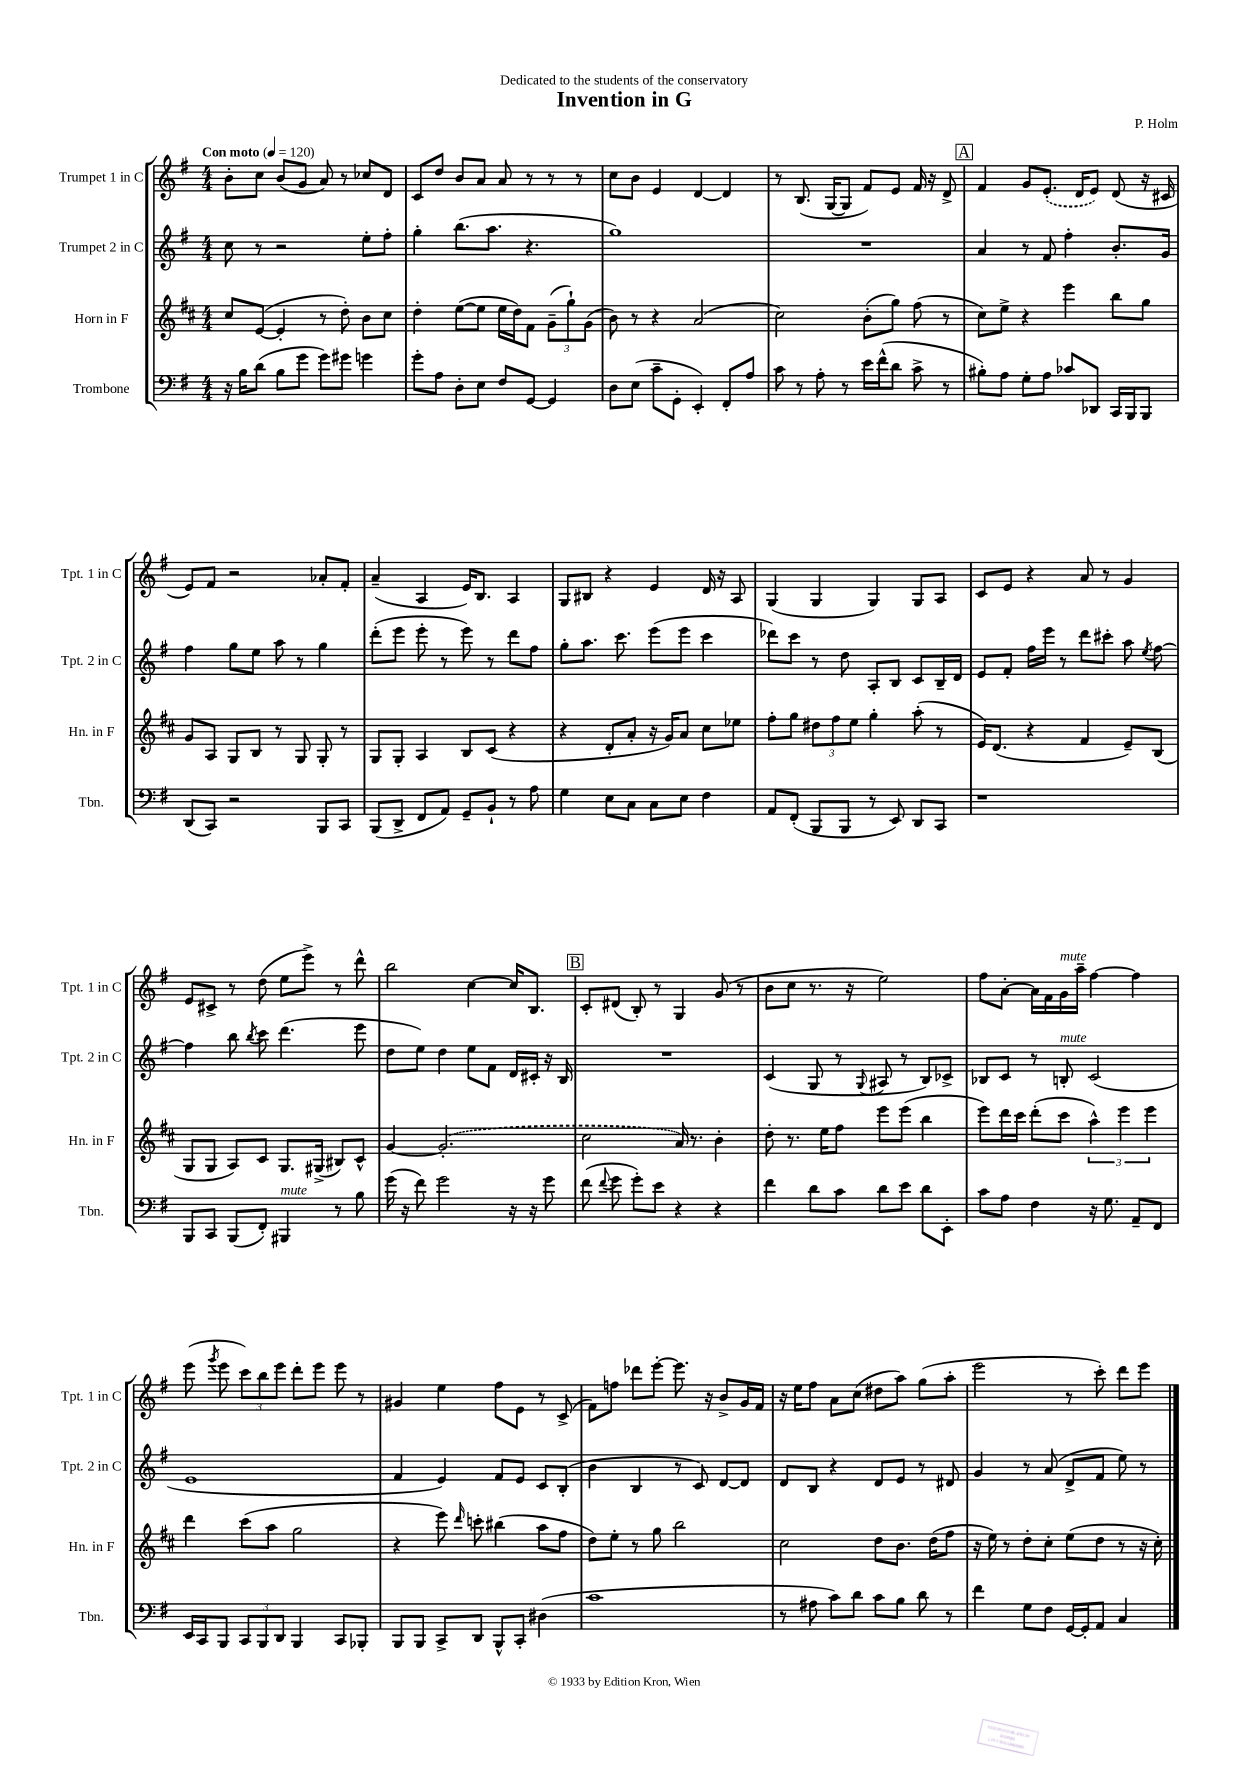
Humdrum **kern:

**kern	**kern	**kern	**kern
*part4	*part3	*part2	*part1
*staff4	*staff3	*staff2	*staff1
*I"Trombone	*I"Horn in F	*I"Trumpet 2 in C	*I"Trumpet 1 in C
*I'Tbn.	*I'Hn. in F	*I'Tpt. 2 in C	*I'Tpt. 1 in C
*clefF4	*clefG2	*clefG2	*clefG2
*k[f#]	*k[f#c#]	*k[f#]	*k[f#]
*M4/4	*M4/4	*M4/4	*M4/4
*MM120	*MM120	*MM120	*MM120
=1	=1	=1	=1
!	!	!	!LO:TX:a:B:t=Con moto
16r	8cc#/L	8cc\	8b'\L
16B\KL	.	.	.
(8d\J	([8e/J	8r	8cc\J
8B\L	4e'/]	2r	(8b/L
8g\J	.	.	8g/J
8g\L)	8r	.	8a/)
8g#X\J	8dd'\)	.	8r
4gn\	8b\L	8ee'\L	8cc-X/L
.	8cc#\J	8ff#'\J	8d/J
=2	=2	=2	=2
8g'\L	4dd'\	4gg'\	8c/L
8A\J	.	.	8dd/J
8D'\L	([8ee\L	(8.bb\L	8b/L
8E\J	8ee\J]	.	8a/J
.	.	8.aa\J	.
8F#/L	16ee\LL	.	8a/
.	16dd\J)	.	.
[8GG/J	8f#\J	4.r	8r
4GG/]	(12g~\L	.	8r
.	12gg`\)	.	.
.	.	.	8r
.	(12g\J	.	.
=3	=3	=3	=3
8D\L	8b\)	1gg)	8cc\L
(8E\J	8r	.	8b\J
8c~\L	4r	.	4e/
8GG'\J	.	.	.
4EE'/)	(2a/	.	[4d/
8FF#'/L	.	.	4d/]
8A/J	.	.	.
=4	=4	=4	=4
8c\	2cc#\)	1r	8r
8r	.	.	(8.B/
8A'\	.	.	.
.	.	.	[16G/KL
8r	.	.	8G/J]
16e\LL	(8b'\L	.	8f#/L)
(16f#^^\J	.	.	.
8d\J	8gg\J)	.	8e/J
8c^\	(8ff#\	.	16f#/
.	.	.	16r
8r	8r	.	8d^/
!!LO:REH:place=s1:t=A
=5	=5	=5	=5
8B#X'\L)	8cc#\L)	4a/	4f#/
8A\J	8ee^\J	.	.
8G'\L	4r	8r	8g/L
8A\J	.	8f#/	(8.e'/J
8c-X/L	4eee\	4ff#'\	.
.	.	.	16d/KL
8DD-X/J	.	.	8e/J)
16CC/LL	8bb\L	8.b'/L	(8d/
16BBB/J	.	.	.
8BBB/J	8gg\J	.	16r
.	.	16g/Jk	16c#X/
!!LO:LB:g=z
=6	=6	=6	=6
(8DD/L	8g/L	4ff#\	8e/L)
8CC/J)	8A/J	.	8f#/J
2r	8G/L	8gg\L	2r
.	8B/J	8ee\J	.
.	8r	8aa\	.
.	8G/	8r	.
8BBB/L	8G'/	4gg\	8a-X'/L
8CC/J	8r	.	8f#'/J
=7	=7	=7	=7
(8BBB/L	8G/L	(8ddd'\L	(4a~/
8DD^/J	8G'/J	8eee\J	.
8FF#/L	4A/	8eee'\	4A/
8AA/J)	.	8r	.
8GG~/L	8B/L	8eee\)	16e/KL)
.	.	.	8.B/J
8BB`/J	(8c#/J	8r	.
8r	4r	8ddd\L	4A/
8A\	.	8ff#\J	.
=8	=8	=8	=8
4G\	4r	8gg'\L	8G/L
.	.	8.aa\J	8B#X/J
8E\L	8d'/L	.	4r
.	.	8.ccc\	.
8C\J	8a'/J	.	.
8C\L	16r	(8eee\L	4e/
.	16g/KL)	.	.
8E\J	8a/J	8eee\J	.
4F#\	8cc#\L	4ccc\	16d/
.	.	.	16r
.	8ee-X\J	.	8A/
=9	=9	=9	=9
8AA/L	8ff#'\L	8ddd-X\L)	(4G/
(8FF#'/J	8gg\J	8ccc\J	.
8BBB/L	12dd#X\L	8r	4G/
.	12ff#\	.	.
8BBB/J	.	8dd\	.
.	12ee\J	.	.
8r	4gg'\	8A'/L	4G/)
8EE/)	.	8B/J	.
8DD/L	(8aa'\	8c/L	8G/L
8CC/J	8r	16B~/L	8A/J
.	.	16d/JJ	.
=10	=10	=10	=10
1r	16e/KL)	8e/L	8c/L
.	(8.d/J	.	.
.	.	8f#'/J	8e/J
.	4r	16ff#\LL	4r
.	.	16eee\JJ	.
.	.	8r	.
.	4f#/	8ddd\L	8a/
.	.	8ccc#X'\J	8r
.	8e~/L)	8aa\	4g/
.	.	8qee/	.
.	(8B/J	[8ff#\	.
!!LO:LB:g=z
=11	=11	=11	=11
8BBB/L	8G/L	4ff#\]	8e/L
8CC/J	8G/J	.	8c#X^/J
(8BBB/L	8A/L)	8bb\	8r
.	.	8qbb/	.
8FF#'/J)	8c#/J	8ccc\	(8dd\
!LO:TX:a:i:t=mute	!	!	!
4BBB#X/	8.G/L	(4.ddd\	8ee\L
.	.	.	8eee^\J)
.	(16G#X^/Jk	.	.
8r	8B#X/L)	.	8r
8B\	8c#^^/J	8eee\	8ddd^^\
=12	=12	=12	=12
(16g\	[4g/	8dd\L	2bb\
16r	.	.	.
8f#\)	.	8ee\J)	.
2g\	(2.g'/]	4dd\	.
.	.	8ee\L	[4cc\
.	.	8f#\J	.
16r	.	16d/LL	16cc/KL]
16r	.	16c#X'/JJ	8.B/J
8g\	.	16r	.
.	.	16B/	.
!!LO:REH:place=s1:t=B
=13	=13	=13	=13
(8f#\	2cc#\	1r	8c'/L
8qqf#/	.	.	.
8g\	.	.	(8d#X/J
8g'\L)	.	.	8B'/)
8e\J	.	.	8r
4r	16a/)	.	4G/
.	8.r	.	.
4r	4b'\	.	(8g/
.	.	.	8r
=14	=14	=14	=14
4f#\	8dd'\	(4c/	8b\L
.	8.r	.	8cc\J
8d\L	.	8G/	8.r
.	16ee\KL	.	.
8c\J	8ff#\J	8r	.
.	.	.	16r
.	.	8qqG/	.
8d\L	8eee\L	8A#X/	2ee\)
8e\J	(8eee\J	8r	.
8d\L	4bb\	8B/L)	.
8EE'\J	.	8c-X^/J	.
=15	=15	=15	=15
8c\L	8eee\L)	8B-X/L	8ff#\L
8A\J	16ddd\L	8c/J	[8a'\J
.	16ccc#\JJ	.	.
4F#\	(8ddd'\L	8r	16a\LL]
.	.	.	16f#\
!	!	!	!LO:TX:a:i:t=mute
!	!	!LO:TX:a:i:t=mute	!
.	8ccc#\J	8Bn'/	16g\
.	.	.	16aa~\JJ
16r	6aa^^\)	(2c/	[4ff#\
8.G\	.	.	.
.	6eee\	.	.
8AA~/L	.	.	4ff#\]
.	6eee\	.	.
8FF#/J	.	.	.
!!LO:LB:g=z
=16	=16	=16	=16
16EE/LL	4ddd\	1e	(8eee\
16CC/J	.	.	.
.	.	.	8qggg/
8BBB/J	.	.	8eee\
12CC/L	(8ccc#\L	.	12ccc\L)
12BBB/	.	.	12bb\
.	8aa\J	.	.
12DD/J	.	.	12eee\J
4BBB/	2gg\	.	8ddd'\L
.	.	.	8eee\J
8CC/L	.	.	8eee\
8BBB-X'/J	.	.	8r
=17	=17	=17	=17
8BBB/L	4r	4f#/	4g#X/
8BBB/J	.	.	.
8CC^/L	8eee\)	4e/)	4ee\
.	16qqddd/	.	.
8DD/J	8cccn'\	.	.
8BBB^^/L	(4bb#X\	8f#/L	8ff#\L
8CC'/J	.	8e/J	8e\J
(4D#X\	8aa\L	8c/L	8r
.	8ff#\J	(8B'/J	(8c^/
=18	=18	=18	=18
1c	8dd\L)	4b\	8f#\L)
.	8ee'\J	.	8ffn\J
.	8r	4B/	8ddd-X\L
.	8gg\	.	[8eee'\J
.	2bb\	8r	8.eee\]
.	.	8c/)	.
.	.	.	16r
.	.	[8d/L	8b^/L
.	.	8d/J]	16g/L
.	.	.	16f#/JJ
=19	=19	=19	=19
8r	2cc#\	8d/L	16r
.	.	.	16ee\KL
8A#X\	.	8B/J	8ff#\J
8c\L)	.	4r	8a\L
8d\J	.	.	(8cc\J
8c\L	8dd\L	8d/L	8dd#X\L
8B\J	8.b\J	8e/J	8aa\J)
8d\	.	8r	(8gg\L
.	(16dd\KL	.	.
8r	8ff#\J	8d#X/	8aa'\J
=20	=20	=20	=20
4f#\	16r	4g/	2eee\
.	16ee\)	.	.
.	8r	.	.
8G\L	8dd'\L	8r	.
8F#\J	8cc#'\J	(8a/	.
[16GG/LL	(8ee\L	8d^/L	8r
16GG'/J]	.	.	.
8AA/J	8dd\J	8f#/J	8ccc'\)
4C/	8r	8ee\)	8ddd\L
.	16r	8r	8eee\J
.	16cc#'\)	.	.
==	==	==	==
*-	*-	*-	*-
